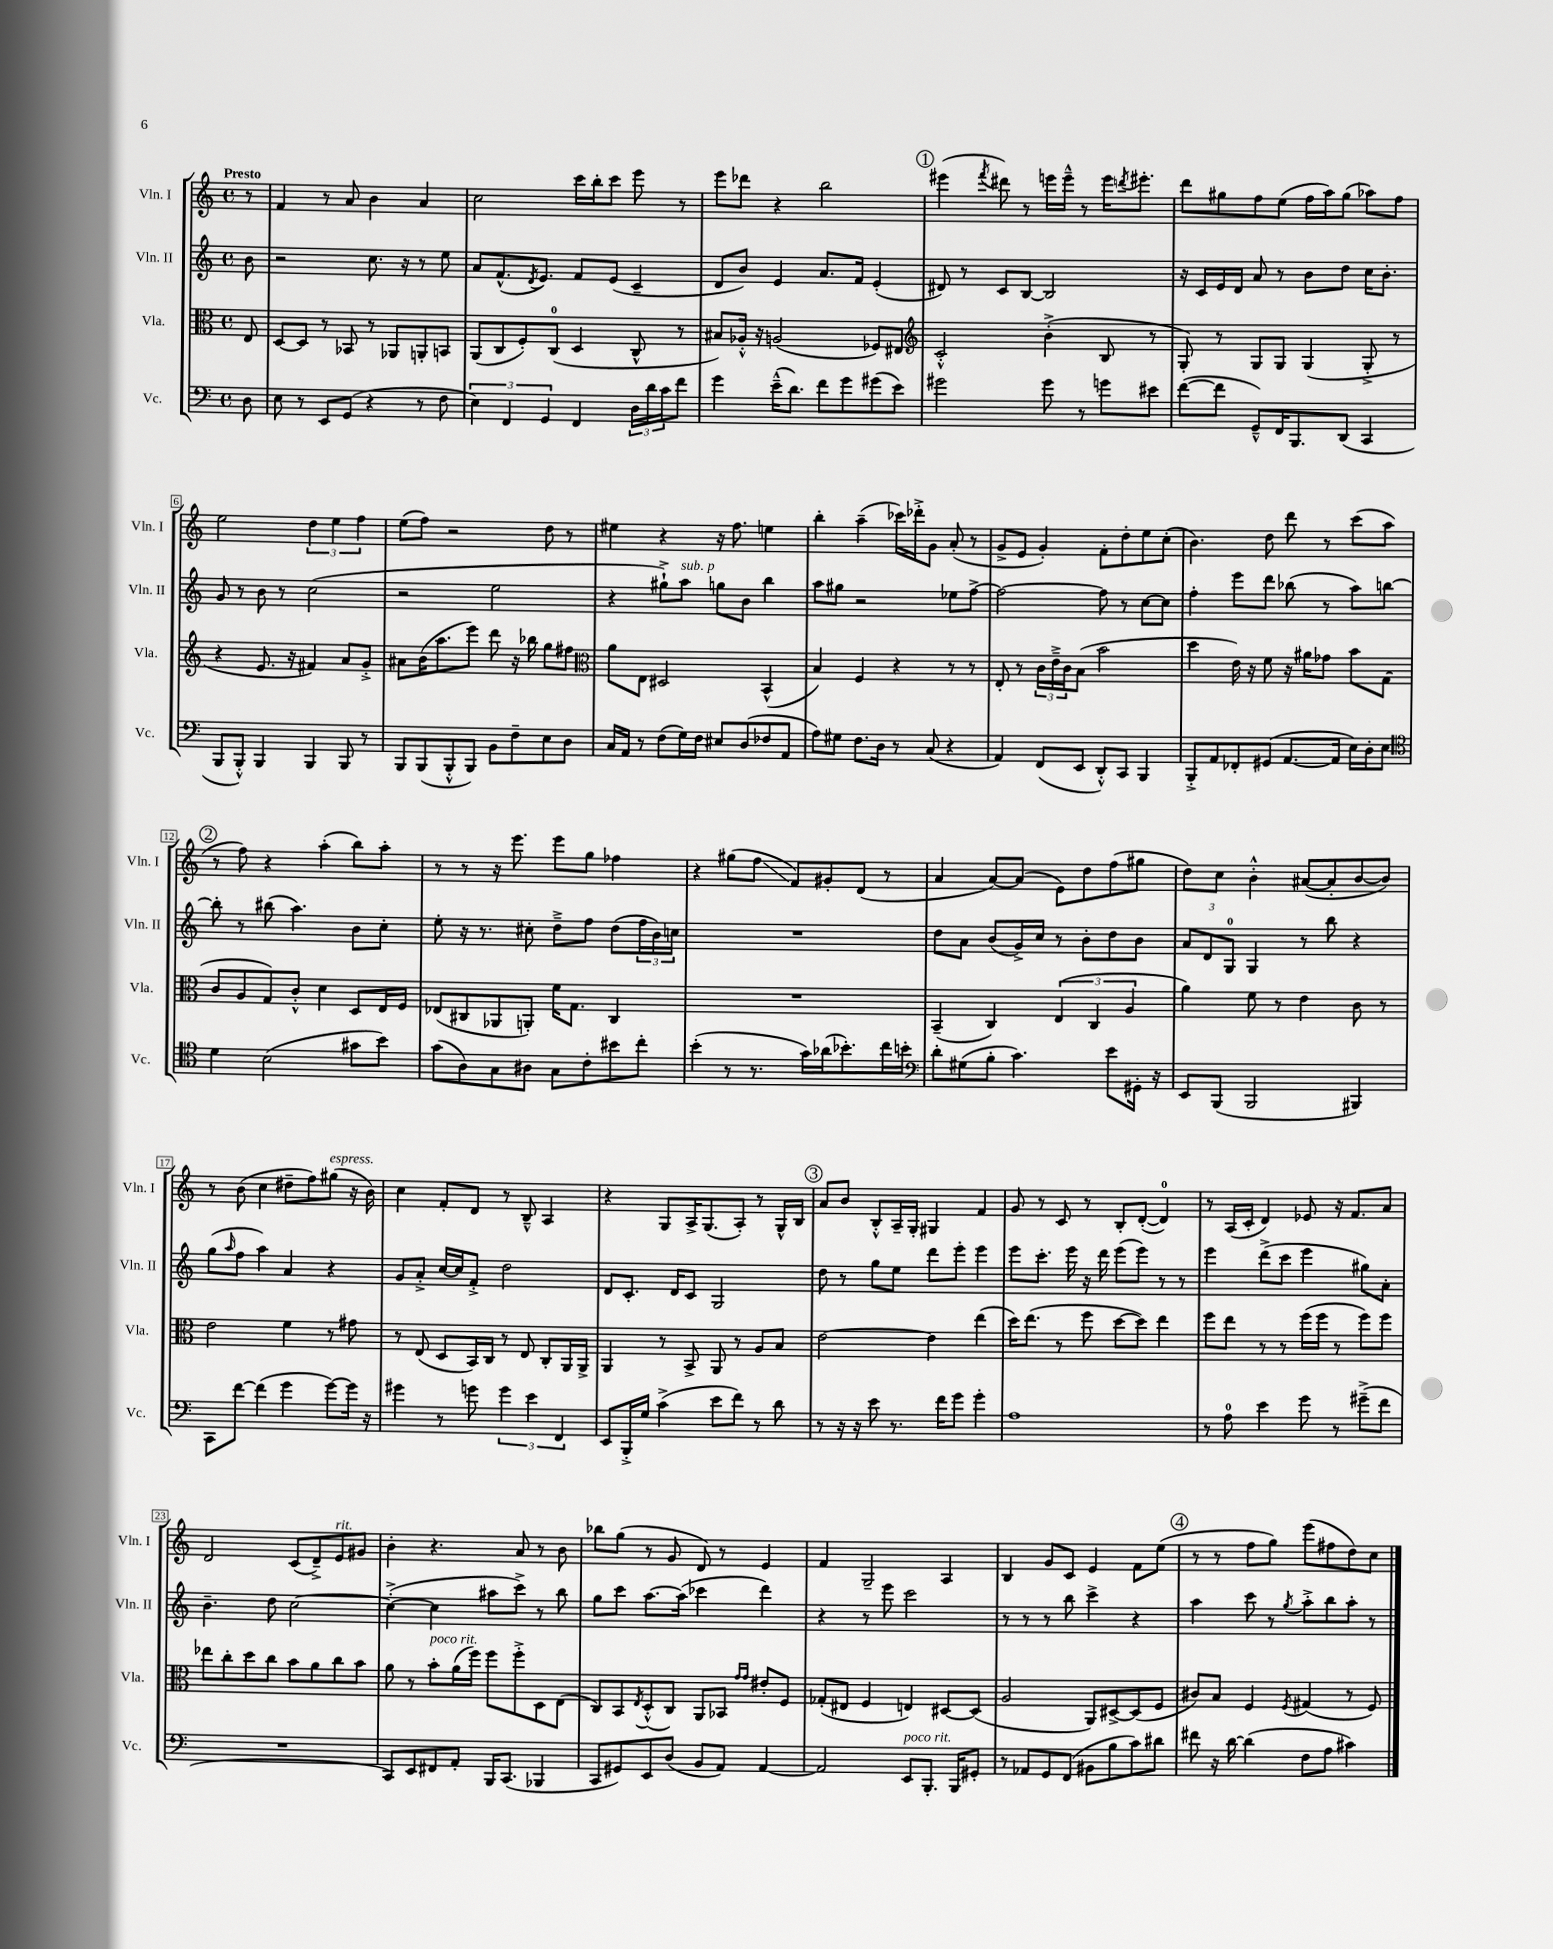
<<
\new StaffGroup <<
\new Staff = "s0" \with { instrumentName = "Vln. I" shortInstrumentName = "Vln. I" } {
    \clef treble \key c \major \defaultTimeSignature \time 4/4 \partial 8 \tempo "Presto"
    r8 |
    f'4 r8 a'8 b'4 a'4 |
    c''2 c'''16 b''16-. c'''8 e'''8 r8 |
    e'''8 des'''8 r4 b''2 |
    \mark \markup { \circle "1" } eis'''4( \acciaccatura { f'''8 } dis'''8) r8 e'''16 e'''16---^ r8 e'''16 \acciaccatura { d'''8 } eis'''8.-. |
    d'''8 gis''8 f''8 e''8( f''16 a''16) gis''8( aes''8) f''8 |
    e''2 \tuplet 3/2 { d''4 e''4 f''4 } |
    e''8( f''8) r2 d''8 r8 |
    eis''4 r4 r16 f''8. e''4 |
    b''4-. a''4--( ces'''16) des'''16-.-> g'8 a'8-.( r8 |
    g'8-> e'8 g'4-.) f'8-. d''8-. e''8 c''8-.( |
    b'4.) d''8 d'''8 r8 c'''8( a''8 |
    \mark \markup { \circle "2" } r8 f''8) r4 a''4-.( b''8) a''8-. |
    r8 r8 r16 e'''8. e'''8 g''8 fes''4 |
    r4 gis''8( f''8\glissando f'8) gis'8-. d'8( r8 |
    a'4 a'8~) a'8( e'8) d''8 f''8( gis''8 |
    d''8) c''8 b'4-.-^ ais'8~( ais'8-. b'8~ b'8) |
    r8 b'8( c''4 dis''8-- f''8) gis''8^\markup { \italic "espress." }( r16 b'16) |
    c''4 f'8-. d'8 r8 b8---^ a4 |
    r4 g8 a16-> g8.( a8-.) r8 g16-^ b16 |
    \mark \markup { \circle "3" } a'8 b'8 b8-.-^ a16-- g16-. gis4 f'4 |
    g'8 r8 c'8 r8 b8-. d'8~-.( d'4-0) |
    r8 a16( c'16-. d'4) ees'8 r16 f'8. a'8 |
    d'2 c'8( d'8--->) e'8^\markup { \italic "rit." } gis'8 |
    b'4-. r4. a'8 r8 b'8 |
    bes''8 g''8( r8 g'8 d'8) r8 e'4 |
    f'4 g2-- a4 |
    b4 g'8 c'8 e'4 f'8 e''8( |
    \mark \markup { \circle "4" } r8 r8 f''8 g''8) e'''8( fis''8 d''8) c''8 \bar "|." |
}
\new Staff = "s1" \with { instrumentName = "Vln. II" shortInstrumentName = "Vln. II" } {
    \clef treble \key c \major \defaultTimeSignature \time 4/4 \partial 8
    b'8 |
    r2 c''8. r16 r8 e''8 |
    a'8 f'8.-^( \acciaccatura { d'8 } e'8.) f'8 e'8( c'4-- |
    d'8 b'8) e'4 a'8. f'16 e'4-.( |
    \mark \markup { \circle "1" } dis'8) r8 c'8 b8~ b2 |
    r16 c'16 e'16 d'16 a'8 r8 b'8 d''8 c''16 b'8.-. |
    g'8 r8 b'8 r8 c''2( |
    r2 e''2 |
    r4 gis''8-!->) a''8^\markup { \italic "sub. p" } g''8 b'8 b''4 |
    a''8 gis''8 r2 ees''8 f''8~-> |
    f''2~ f''8 r8 c''8~ c''8 |
    f''4-. e'''8 d'''8 bes''8( r8 a''8) b''8~ |
    \mark \markup { \circle "2" } b''8-. r8 bis''8( a''4.) b'8 c''8-. |
    e''8-. r16 r8. cis''8-. d''8---> f''8 d''8( \tuplet 3/2 { f''16 b'16) c''16 } |
    R1 |
    d''8 a'8 b'8( g'16->) c''16 r8 b'8-. d''8 b'8 |
    \tuplet 3/2 { a'8 d'8 g8-0 } g4 r8 b''8 r4 |
    g''8( \grace { a''16 } f''8 a''4) a'4 r4 |
    g'8 a'8-.-> c''16~ c''16 f'8-.-> d''2 |
    d'8 c'8.-. d'16 c'8 g2 |
    \mark \markup { \circle "3" } d''8 r8 g''8 e''8 d'''8 e'''8-. e'''4 |
    e'''8 c'''8.-. e'''16 r16 d'''16 e'''8( e'''8) r8 r8 |
    e'''4 d'''8->( c'''8 e'''4 gis''8) a'8-. |
    b'4.-- d''8 c''2~ |
    c''4~-.->( c''4 ais''8 c'''8->) r8 b''8 |
    g''8 c'''8 a''8.~ a''16( ces'''4 d'''4) |
    r4 r8 e'''8 c'''2 |
    r8 r8 r8 b''8 c'''4-> r4 |
    \mark \markup { \circle "4" } a''4 c'''8 r8 \acciaccatura { g''8 } a''8-.-> b''8 a''8-. r8 \bar "|." |
}
\new Staff = "s2" \with { instrumentName = "Vla." shortInstrumentName = "Vla." } {
    \clef alto \key c \major \defaultTimeSignature \time 4/4 \partial 8
    e8 |
    d8~ d8 r8 bes,8 r8 aes,8 a,8-. b,8 |
    a,8( c8 f8-.) c8-0( d4 c8-^ r8 |
    bis8) aes16-.-^ r16 a2( fes8) eis8 |
    \mark \markup { \circle "1" } \clef treble c'2-.-^ b'4-.->( b8 r8 |
    g8-.) r8 g8 g8 g4( g8-.-> r8 |
    r4 e'8. r16 fis'4) a'8 g'8-.-> |
    ais'8 b'16( a''8. e'''8) d'''8 r16 bes''16 g''8 fis''8 |
    \clef alto a'8 e8 dis2 b,4-^( |
    b4) f4 r4 r8 r8 |
    e8-. r8 \tuplet 3/2 { c'16 e'16---> c'16 } b8( b'2 |
    d''4 e'16) r16 f'8 r16 ais'16 ges'8 b'8 g8( |
    \mark \markup { \circle "2" } c'8 a8 g8) c'8-.-^ d'4 d8 e16 f16 |
    ees8( cis8 aes,8 a,8-.) f'16 g8. cis4 |
    R1 |
    b,4--( c4) \tuplet 3/2 { e4( c4 a4 } |
    a'4) f'8 r8 e'4 c'8 r8 |
    e'2 f'4 r8 gis'8 |
    r8 e8( d8 b,16) c16 r8 e8 c8-. a,16 a,16-> |
    a,4 r8 b,8-> a,8 r8 a8 b8 |
    \mark \markup { \circle "3" } e'2~ e'4 e''4( |
    d''16) e''8.( r8 f''8 d''8~ d''8) e''4 |
    f''8 e''8 r8 r8 f''16( f''16 r8 f''8) f''8 |
    ees''8 c''8-. d''8 c''8 b'8 a'8 c''8 b'8 |
    a'8 r8 b'8-.^\markup { \italic "poco rit." } a'16( f''16) f''8 f''8-.-> d8 e8( |
    c8) b,8 \acciaccatura { e8 } d8-.-^( c8) a,8 bes,8 \grace { g'16 g'16 } eis'8-. f8 |
    ges8-.( eis8 f4 e4) dis8~ dis8( |
    a2 a,8) dis8~-> dis8( f8 |
    \mark \markup { \circle "4" } cis'8) b8 f4 \acciaccatura { f8 } gis4( r8 f8) \bar "|." |
}
\new Staff = "s3" \with { instrumentName = "Vc." shortInstrumentName = "Vc." } {
    \clef bass \key c \major \defaultTimeSignature \time 4/4 \partial 8
    d8 |
    e8 r8 e,8 g,8( r4 r8 f8 |
    \tuplet 3/2 { e4) f,4 g,4 } f,4 \tuplet 3/2 { d16 d'16 c'16 } f'8 |
    g'4 e'16---^( d'8.) f'8 g'8 gis'8( e'8) |
    \mark \markup { \circle "1" } gis'2 gis'8 r8 g'8 eis'8 |
    f'8~( f'8 g,8---^) f,16 b,,8. d,8( c,4 |
    b,,8 b,,8-.-^) b,,4 b,,4 b,,8 r8 |
    b,,8 b,,8( b,,8-.-^ b,,8) b,8 f8-- e8 d8 |
    c16 a,16 r8 f8( g16) f16 eis8 d8( fes8 a,8 |
    a8) gis8 f8. d16 r8 c8( r4 |
    a,4) f,8( e,8 d,8-.-^) c,8 b,,4 |
    b,,8-.-> a,8 fes,8-. gis,8( a,8.~ a,16 e16) d16-. e8 |
    \mark \markup { \circle "2" } \clef tenor d'4 b2( gis'8 b'8) |
    g'8( a8) g8 ais8 g8 c'8-. bis'8 c''8-. |
    b'4-.( r8 r8. g'16) aes'16( bes'8.-.) c''16 b'16-. |
    \clef bass d'8-. gis8( b8-. c'4.) e'8 gis,16-. r16 |
    e,8 b,,8( b,,2 bis,,4) |
    c,8 f'8~ f'4( g'4 g'8~) g'16 r16 |
    gis'4 r8 g'8 \tuplet 3/2 { g'4 e'4 f,4 } |
    e,8 b,,16-.-> g16 c'4->( e'8 f'8) r8 d'8 |
    \mark \markup { \circle "3" } r8 r16 r16 e'8 r8. f'16 g'8 g'4-. |
    a1 |
    r8 a8-0 e'4 g'8 r8 gis'8--->( f'8 |
    R1 |
    c,8) e,8 fis,8 a,8-. b,,16 c,8.( bes,,4 |
    c,8 gis,8) e,8 d8( b,8 a,8) a,4~ |
    a,2 e,8^\markup { \italic "poco rit." } b,,8.-. b,,16 gis,8-. |
    r8 aes,8 g,8 f,8( bis,8 b8 c'8) dis'8 |
    \mark \markup { \circle "4" } fis'8 r16 d'16~ d'4( f8 a8 cis'4) \bar "|." |
}
>>
>>
\layout { \context { \Score \override BarNumber.stencil = #(make-stencil-boxer 0.1 0.3 ly:text-interface::print) } }
